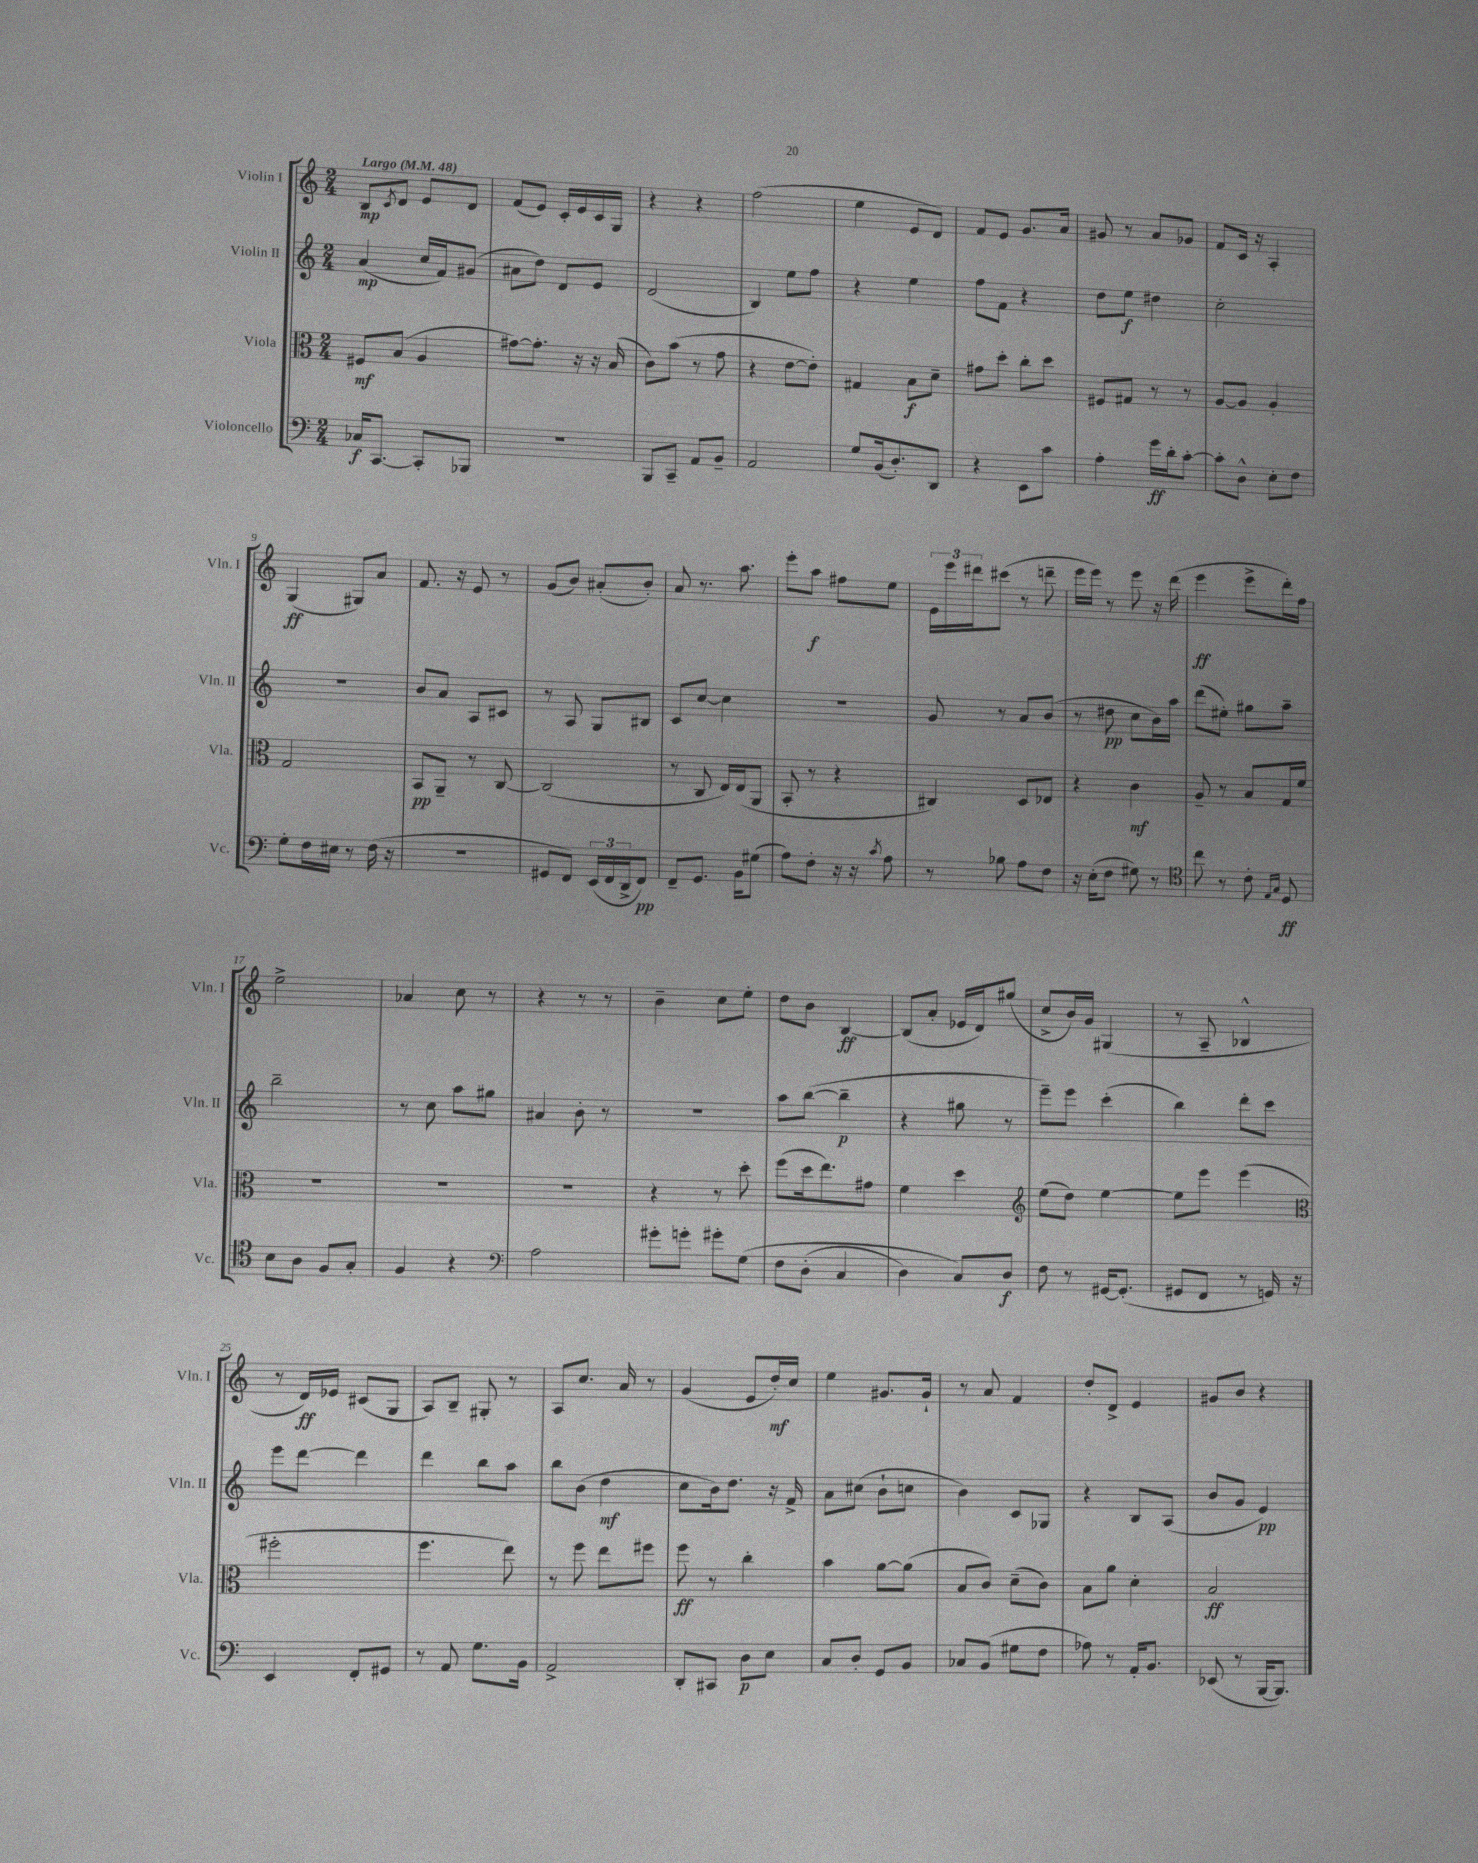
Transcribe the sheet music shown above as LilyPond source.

<<
\new StaffGroup <<
\new Staff = "s0" \with { instrumentName = "Violin I" shortInstrumentName = "Vln. I" } {
    \clef treble \key c \major \numericTimeSignature \time 2/4 \tempo "Largo" 4 = 48
    b8\mp \acciaccatura { c'8 } d'8 e'8 d'8 |
    f'8( e'8) c'16-. e'16 c'16 g16 |
    r4 r4 |
    f''2( |
    e''4 e'8 d'8) |
    f'8 e'8 g'8. a'16 |
    gis'8 r8 a'8 ges'8 |
    f'8 c'16 r16 a4-. |
    g4\ff( gis8) a'8 |
    f'8. r16 e'8 r8 |
    g'8( b'8) ais'8-.( b'8-.) |
    a'8 r8. a''8. |
    e'''8-. a''8\f fis''8 e''8 |
    \tuplet 3/2 { e'16 e'''16 dis'''16 } cis'''8( r8 d'''8-- |
    e'''16 e'''16) r8 e'''8 r16 d'''16( |
    e'''4\ff e'''8-> d'''16-.) f''16 |
    e''2-> |
    aes'4 c''8 r8 |
    r4 r8 r8 |
    b'4-- c''8 e''8-. |
    d''8 b'8 b4~\ff |
    b8( a'8-. ees'16 d'16) gis''8( |
    c''8-> b'16) g'16 gis4( |
    r8 a8-- bes4-^ |
    r8 d'16\ff) ees'16 cis'8( g8 |
    a8) b8-- gis8-. r8 |
    a8 c''8. a'16 r8 |
    g'4( e'8 d''16-.\mf) c''16 |
    e''4 gis'8. gis'16-! |
    r8 a'8 f'4 |
    d''8-. d'8-> e'4 |
    gis'8 b'8 r4 \bar "|." |
}
\new Staff = "s1" \with { instrumentName = "Violin II" shortInstrumentName = "Vln. II" } {
    \clef treble \key c \major \numericTimeSignature \time 2/4
    a'4\mp( c''16 f'16) gis'8( |
    ais'8 d''8) d'8 e'8 |
    d'2( |
    b4) e''8 f''8 |
    r4 e''4 |
    f''8 f'8 r4 |
    d''8 e''8\f dis''4 |
    c''2-. |
    R2 |
    b'8 a'8 a8 cis'8 |
    r8 a8 g8 bis8 |
    c'8 c''8~ c''4 |
    r2 |
    g'8 r8 a'8 b'8( |
    r8 dis''8\pp c''8 b'16) a''16 |
    d'''8( eis''8-.) gis''8 a''8-- |
    b''2-- |
    r8 c''8 a''8 gis''8 |
    ais'4 b'8-. r8 |
    r2 |
    a''8 b''8~( b''4--\p |
    r4 gis''8 r8 |
    e'''8--) e'''8 c'''4-.( |
    b''4) d'''8-. c'''8 |
    e'''8 d'''8~ d'''4 |
    d'''4 b''8 a''8 |
    b''8 b'8( d''4\mf |
    c''8 b'16) d''8. r16 f'16-> |
    a'8 cis''8( b'8-! c''8 |
    b'4) c'8 ges8 |
    r4 b8 a8( |
    b'8 g'8 e'4\pp) \bar "|." |
}
\new Staff = "s2" \with { instrumentName = "Viola" shortInstrumentName = "Vla." } {
    \clef alto \key c \major \numericTimeSignature \time 2/4
    fis8\mf b8( a4 |
    gis'8~) gis'8.-. r16 r16 b16( |
    c'8) b'8( r8 g'8 |
    r4 e'8~ e'8-.) |
    gis4 b8\f d'8-- |
    gis'8 d''8-. c''8-. d''8 |
    fis8 gis8 r8 r8 |
    a8~ a8 a4-. |
    g2 |
    b,8\pp a,8-- r8 c8~ |
    c2( |
    r8 c8 e16) e16( a,8 |
    b,8-. r8 r4 |
    cis4) d8 ees8 |
    r4 c'4\mf |
    a8-- r8 b8 g16 f'16 |
    R2 |
    R2 |
    R2 |
    r4 r8 d''8-. |
    f''8( d''16 e''8.) gis'8 |
    f'4 d''4 |
    \clef treble e''8( d''8) e''4~ |
    e''8 e'''8 e'''4( |
    \clef alto fis''2-. |
    f''4. e''8) |
    r8 f''8 e''8 fis''8 |
    f''8\ff r8 c''4-. |
    b'4 a'8~ a'8( |
    b8 c'8) d'8--( c'8) |
    b8 a'8 d'4-. |
    b2\ff \bar "|." |
}
\new Staff = "s3" \with { instrumentName = "Violoncello" shortInstrumentName = "Vc." } {
    \clef bass \key c \major \numericTimeSignature \time 2/4
    ces16\f c,8.~ c,8-. bes,,8 |
    r2 |
    b,,8 c,8-- a,8 b,8-- |
    a,2 |
    g8 b,16( d8.-.) d,8 |
    r4 e,8 c'8 |
    a4-. g'16\ff d'16-. c'8~-. |
    c'8-. d8-^ e8-. f8 |
    g8-. f16 eis16 r8 f16( r16 |
    R2 |
    gis,8 f,8) \tuplet 3/2 { e,16( f,16 d,16-> } f,8\pp) |
    f,8-- g,8. b,16 gis8( |
    a8) f8-. r16 r16 \acciaccatura { c'8 } a8 |
    r8 bes8 a8 f8 |
    r16 e16-.( f8 gis8) r8 |
    \clef tenor c''8 r8 c'8-. \grace { e16 g16 } d8\ff |
    b8 a8 f8 g8-. |
    f4 r4 |
    \clef bass a2 |
    gis'8-. g'8-. gis'8-. g8\( |
    f8 d8-.( c4 |
    d4) c8\) d8\f |
    f8 r8 gis,16~ gis,8.-.( |
    gis,8 f,8 r8 g,16) r16 |
    e,4 f,8-. gis,8 |
    r8 a,8 g8. b,16 |
    a,2-> |
    d,8-. cis,8 d8\p e8 |
    c8 d8-. g,8 b,8 |
    ces8 b,8( gis8 f8 |
    aes8) r8 a,16-. b,8. |
    ees,8( r8 b,,16~ b,,8.) \bar "|." |
}
>>
>>
